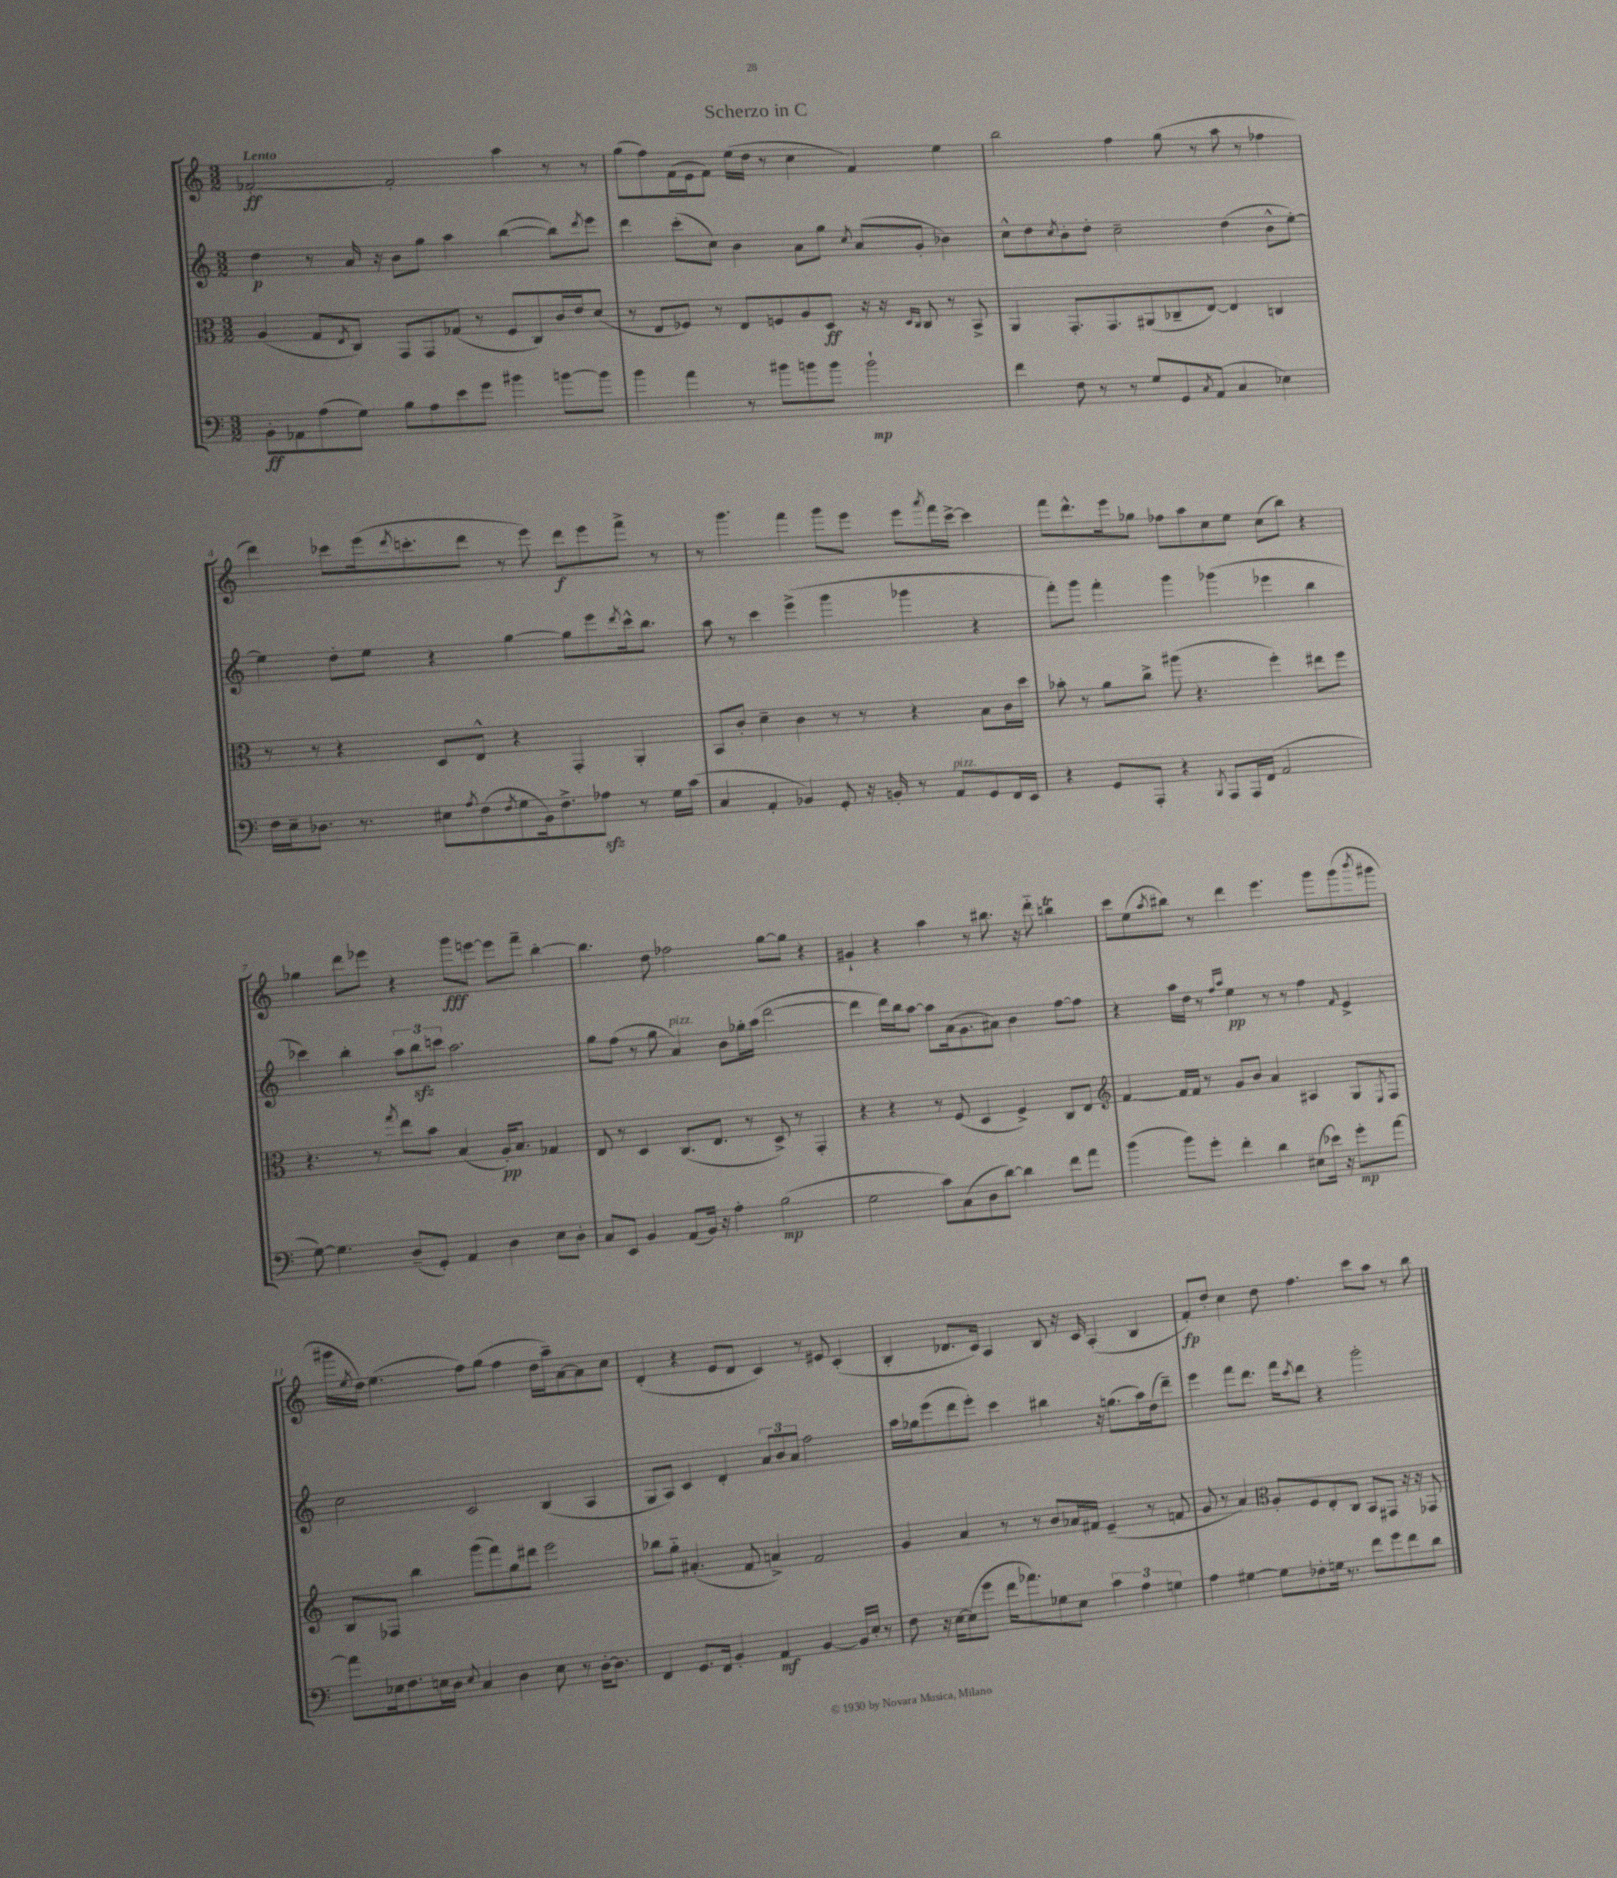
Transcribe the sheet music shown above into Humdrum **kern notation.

**kern	**dynam	**kern	**dynam	**kern	**dynam	**kern	**dynam
*part4	*part4	*part3	*part3	*part2	*part2	*part1	*part1
*staff4	*staff4	*staff3	*staff3	*staff2	*staff2	*staff1	*staff1
*clefF4	*	*clefC3	*	*clefG2	*	*clefG2	*
*k[]	*	*k[]	*	*k[]	*	*k[]	*
*M3/2	*	*M3/2	*	*M3/2	*	*M3/2	*
=1	=1	=1	=1	=1	=1	=1	=1
!	!	!	!	!	!	!LO:TX:a:B:t=Lento	!
8BB'\L	ff	(4A/	.	4dd\	p	[2f-X'/	ff
8AA-X\	.	.	.	.	.	.	.
(8A\	.	8G/L	.	8r	.	.	.
.	.	8qE/	.	.	.	.	.
8G\J)	.	8C/J)	.	16a/	.	.	.
.	.	.	.	16r	.	.	.
8B\L	.	8GG/L	.	8b\L	.	2f-'/]	.
8A\	.	8GG/	.	8gg\J	.	.	.
8e\	.	(8G-X/J	.	4aa\	.	.	.
8g\J	.	8r	.	.	.	.	.
4b#X\	.	8F/L	.	([4bb\	.	4aa\	.
.	.	8C/)	.	.	.	.	.
[8bn\L	.	16c/L	.	8bb\L])	.	8r	.
.	.	16e/J	.	.	.	.	.
.	.	.	.	8qddd/	.	.	.
8b\J]	.	(8d/J	.	8eee\J	.	8r	.
=2	=2	=2	=2	=2	=2	=2	=2
4b\	.	8r	.	4ddd\	.	(8gg\L	.
.	.	8E/L	.	.	.	8ff\)	.
4a\	.	8F-X/J)	.	(8ccc'\L	.	(16f\L	.
.	.	.	.	.	.	16e\J	.
.	.	8r	.	8cc\J)	.	8f\J)	.
8r	.	8E/L	.	4b\	.	(16ee\LL	.
.	.	.	.	.	.	16dd\JJ	.
8b#X\L	.	8Fn/	.	.	.	8r	.
8bn\	.	8A/	.	8a\L	.	4cc\	.
8b\J	.	8D/J	ff	8gg\J	.	.	.
.	.	.	.	8qcc/	.	.	.
2b`\	mp	16r	.	(8a/L	.	4f/)	.
.	.	16r	.	.	.	.	.
.	.	16qqD/LL	.	.	.	.	.
.	.	16qqC/JJ	.	.	.	.	.
.	.	8C/	.	8g'/J	.	.	.
.	.	8r	.	4b-X\)	.	4ee\	.
.	.	8BB^/	.	.	.	.	.
=3	=3	=3	=3	=3	=3	=3	=3
4f\	.	4AA/	.	8cc^^\L	.	2bb\	.
.	.	.	.	8dd\	.	.	.
.	.	.	.	8qcc/	.	.	.
8F\	.	8.GG'/L	.	8b'\	.	.	.
8r	.	.	.	8dd'\J	.	.	.
.	.	8.GG/	.	.	.	.	.
8r	.	.	.	2cc~\	.	4ff\	.
8G/L	.	(8AA#X/	.	.	.	.	.
8GG/	.	8C-X~/	.	.	.	(8gg\	.
8qC/	.	.	.	.	.	.	.
(8AA/J	.	[8E/J)	.	.	.	8r	.
4C/	.	4E/]	.	(4dd\	.	8aa\	.
.	.	.	.	.	.	8r	.
4E-X\)	.	4Cn/	.	8b^^\L	.	4ff-X\	.
.	.	.	.	[8ee'\J)	.	.	.
!!LO:LB:g=z
=4	=4	=4	=4	=4	=4	=4	=4
16F\LL	.	8r	.	4ee\]	.	4ddd\)	.
16E~\J	.	.	.	.	.	.	.
8.D-X\J	.	8r	.	.	.	.	.
.	.	4r	.	8dd'\L	.	8ccc-X\L	.
8.r	.	.	.	.	.	.	.
.	.	.	.	8ee\J	.	(16eee\k	.
.	.	.	.	.	.	8qddd/	.
.	.	.	.	.	.	8.cccn'\	.
8E#X\L	.	8D/L	.	4r	.	.	.
8qA/	.	.	.	.	.	.	.
(8F\	.	8E^^/J	.	.	.	8ddd\J	.
8qF/	.	.	.	.	.	.	.
8G\	.	4r	.	[4gg\	.	8r	.
16BB\k)	.	.	.	.	.	8eee\)	.
8.F^\	.	.	.	.	.	.	.
.	.	4GG'/	.	8gg\L]	.	8ddd\L	f
8A-Xzz\J	.	.	.	8eee\	.	8eee\	.
.	.	.	.	8qddd/	.	.	.
8r	.	4AA'/	.	16ccc^^\k	.	8fff^\J	.
.	.	.	.	8.bb\J	.	.	.
16G\LL	.	.	.	.	.	8r	.
(16c\JJ	.	.	.	.	.	.	.
=5	=5	=5	=5	=5	=5	=5	=5
4C/	.	8BB/L	.	8aa\	.	8r	.
.	.	8c'/J	.	8r	.	4.ggg\	.
4AA'/	.	4d~\	.	4ccc\	.	.	.
4BB-X/)	.	4c\	.	(4eee^\	.	4fff\	.
8GG'/	.	8r	.	4ggg\	.	8ggg\L	.
16r	.	8r	.	.	.	8eee\J	.
16BBn'/	.	.	.	.	.	.	.
8r	.	4r	.	4ggg-X\	.	8eee\L	.
.	.	.	.	.	.	8qaaa/	.
!LO:TX:a:i:t=pizz.	!	!	!	!	!	!	!
8AA/L	.	.	.	.	.	16fff\L	.
.	.	.	.	.	.	[16ccc^\JJ	.
8GG/	.	8B\L	.	4r	.	4ccc\]	.
16FF/L	.	16c\L	.	.	.	.	.
16EE/JJ	.	16dd\JJ	.	.	.	.	.
=6	=6	=6	=6	=6	=6	=6	=6
4r	.	8b-X'\	.	8fff'\L)	.	8fff\L	.
.	.	8r	.	8ggg\J	.	8.ddd^^\	.
8GG/L	.	8a\L	.	4fff'\	.	.	.
.	.	.	.	.	.	16eee\k	.
8AAA'/J	.	8cc^\J	.	.	.	8gg-X\J	.
4r	.	(8aa#X\	.	4ggg\	.	8ff-X\L	.
.	.	4.r	.	.	.	8aa\	.
8qBBB/	.	.	.	.	.	.	.
8AAA/L	.	.	.	(4ggg-X\	.	8cc\	.
16AAA/L	.	.	.	.	.	8ee\J	.
(16FF/JJ	.	.	.	.	.	.	.
2AA/	.	4ff'\)	.	4eee-X\	.	(8cc\L	.
.	.	.	.	.	.	8bb\J)	.
.	.	8ee#X\L	.	4bb\	.	4r	.
.	.	8ff\J	.	.	.	.	.
!!LO:LB:g=z
=7	=7	=7	=7	=7	=7	=7	=7
[8G\)	.	4.r	.	4ccc-X\)	.	4gg-X\	.
4.G\]	.	.	.	.	.	.	.
.	.	.	.	4bb'\	.	8ddd\L	.
.	.	8r	.	.	.	8eee-X\J	.
.	.	8qgg/	.	.	.	.	.
(8D~/L	.	8ee\L	.	12aa\L	.	4r	.
.	.	.	.	12bbzz\	.	.	.
8GG'/J)	.	8b\J	.	.	.	.	.
.	.	.	.	12cccn\J	.	.	.
4AA/	.	(4B/	.	2.aa\	.	8ggg\L	fff
.	.	.	.	.	.	[8eeen\J	.
4D\	.	16A'/KL)	pp	.	.	8eee\L]	.
.	.	8.B/J	.	.	.	.	.
.	.	.	.	.	.	8fff~\J	.
8E\L	.	4G-X/	.	.	.	[4bb'\	.
8D'\J	.	.	.	.	.	.	.
=8	=8	=8	=8	=8	=8	=8	=8
8C/L	.	8E/	.	8gg\L	.	4.bb\]	.
8EE/J	.	8r	.	(8ff\J	.	.	.
4BB/	.	4D/	.	8r	.	.	.
.	.	.	.	8gg\	.	8dd\	.
!	!	!	!	!LO:TX:a:i:t=pizz.	!	!	!
(8AA/L	.	(8.C/L	.	4a/)	.	2ff-X\	.
16BB/Jk)	.	.	.	.	.	.	.
16r	.	8.E/J	.	.	.	.	.
4A'\	.	.	.	8b\L	.	.	.
.	.	8r	.	16gg-X'\L	.	.	.
.	.	.	.	(16aa\JJ	.	.	.
(2B\	mp	8D^/)	.	[2ddd\	.	[8gg\L	.
.	.	8r	.	.	.	8gg\J]	.
.	.	4GG'/	.	.	.	4r	.
=9	=9	=9	=9	=9	=9	=9	=9
2G\	.	4r	.	4ddd\]	.	4g#X`/	.
.	.	4r	.	16ddd\LL)	.	4r	.
.	.	.	.	16bb\J	.	.	.
.	.	.	.	[8aa\J	.	.	.
8c\L)	.	8r	.	8aa\L]	.	4aa\	.
(8C\	.	(8F/	.	(16a\k	.	.	.
.	.	.	.	8.g\	.	.	.
8D\	.	4D/	.	.	.	8r	.
[8d\J)	.	.	.	8a#X\J)	.	8.bb#X\	.
4d\]	.	4F^/)	.	4b\	.	.	.
.	.	.	.	.	.	16r	.
.	.	.	.	.	.	8ddd\	.
8f\L	.	8C/L	.	[8ff\L	.	4bbnt\	.
8a\J	.	8E/J	.	8ff\J]	.	.	.
=10	=10	=10	=10	=10	=10	=10	=10
*	*	*clefG2	*	*	*	*	*
(4b\	.	[4f/	.	4r	.	8ccc\L	.
.	.	.	.	.	.	(8ee\	.
.	.	.	.	.	.	8qaa/	.
8b\L)	.	16f/LL]	.	16aa\LL	.	8bb#X\J)	.
.	.	16f/JJ	.	16dd\JJ	.	.	.
8g'\J	.	8r	.	8r	.	8r	.
.	.	.	.	16qqff/LL	.	.	.
.	.	.	.	16qqaa/JJ	.	.	.
4f'\	.	8g/L	.	4ee\	pp	4ddd\	.
.	.	8b/J	.	.	.	.	.
4d\	.	4a/	.	8r	.	4.eee\	.
.	.	.	.	8r	.	.	.
(8E#X\L	.	4A#X/	.	4ff\	.	.	.
16e-X\Jk)	.	.	.	.	.	8ggg\L	.
16r	.	.	.	.	.	.	.
.	.	.	.	16qqf/	.	.	.
8g'\L	mp	8G/L	.	4e^/	.	(8ggg\	.
.	.	8qE/	.	.	.	8qbbb/	.
[8a\J	.	8F/J	.	.	.	8ggg#X\J	.
!!LO:LB:g=z
=11	=11	=11	=11	=11	=11	=11	=11
8a\L]	.	8B/L	.	2cc\	.	16ggg#X\LL	.
.	.	.	.	.	.	8qee/	.
.	.	.	.	.	.	16dd\JJ)	.
16E-X\k	.	8F-X/J	.	.	.	(4.ee\	.
8.F\	.	.	.	.	.	.	.
.	.	4bb\	.	.	.	.	.
16En\L	.	.	.	.	.	.	.
16D\JJ	.	.	.	.	.	.	.
8qqE/	.	.	.	.	.	.	.
4C/	.	(8ggg\L	.	2c/	.	8ff\L)	.
.	.	8fff\)	.	.	.	(8gg\J	.
4D\	.	8gg\	.	.	.	4ff\	.
.	.	8ddd#X\J	.	.	.	.	.
8E\	.	2eee\	.	(4B/	.	16dd\LL	.
.	.	.	.	.	.	16aa~\J)	.
8r	.	.	.	.	.	[8a\	.
[16D'\KL	.	.	.	4A/	.	8a\]	.
8.D\J]	.	.	.	.	.	.	.
.	.	.	.	.	.	8cc\J	.
=12	=12	=12	=12	=12	=12	=12	=12
4FF/	.	8bb-X\L	.	8G/L	.	(4d'/	.
.	.	8gg\J	.	8A/J)	.	.	.
8.GG/L	.	(4.a#X'/	.	4c/	.	4r	.
16FF/Jk	.	.	.	.	.	.	.
4BB'/	.	.	.	4d'/	.	8e/L	.
.	.	8f/	.	.	.	8d/J	.
4AA/	mf	4an^/)	.	12a/L	.	4c/)	.
.	.	.	.	12b/	.	.	.
.	.	.	.	12a/J	.	.	.
[4BB/	.	2f/	.	2ff\	.	8r	.
.	.	.	.	.	.	8e#X/	.
16BB/LL]	.	.	.	.	.	(4c'/	.
16E'/JJ	.	.	.	.	.	.	.
8r	.	.	.	.	.	.	.
=13	=13	=13	=13	=13	=13	=13	=13
8F\	.	4g/	.	16aa\LL	.	4B'/	.
.	.	.	.	16gg-X\J	.	.	.
16r	.	.	.	(8eee\	.	.	.
[16E\KL	.	.	.	.	.	.	.
(8E\]	.	4a/	.	8ddd\	.	8.d-X/L	.
8g\J	.	.	.	8eee'\J)	.	.	.
.	.	.	.	.	.	16c/Jk)	.
16f\KL	.	8r	.	4ccc\	.	4A/	.
8.a-X\)	.	.	.	.	.	.	.
.	.	8r	.	.	.	.	.
8G-X\	.	8b/L	.	4bb#X\	.	8B/	.
8E\J	.	16a-X/L	.	.	.	16r	.
.	.	16f#X/JJ	.	.	.	16c/	.
6c\	.	(4e~/	.	16r	.	(4A'/	.
.	.	.	.	(8.ggn\L	.	.	.
6A\	.	.	.	.	.	.	.
.	.	8r	.	16aa\L)	.	4B/	.
.	.	.	.	(16dd\J	.	.	.
6Gn\	.	.	.	.	.	.	.
.	.	8fn/	.	8ddd~\J)	.	.	.
=14	=14	=14	=14	=14	=14	=14	=14
4A\	.	8g/	.	4eee\	.	8f'/L)	fp
.	.	8r	.	.	.	8dd'/J	.
[4G#X\	.	4a/)	.	8fff\L	.	4cc\	.
.	.	.	.	8.ddd\J	.	.	.
*	*	*clefC3	*	*	*	*	*
8G#\L]	.	8A'/L	.	.	.	8dd\	.
.	.	.	.	16fff\KL	.	.	.
.	.	.	.	8qccc/	.	.	.
8F-X'\	.	8F/	.	8ddd\J	.	4.ff\	.
16Gn\Jk	.	8E'/	.	4r	.	.	.
8.r	.	.	.	.	.	.	.
.	.	8C/J	.	.	.	.	.
8f\L	.	8BB/L	.	2ggg'\	.	8ccc\L	.
8g\	.	8GG#X/J	.	.	.	8aa\J	.
8f\	.	16r	.	.	.	8r	.
.	.	16r	.	.	.	.	.
8d\J	.	8GG-X/	.	.	.	8bb\	.
==	==	==	==	==	==	==	==
*-	*-	*-	*-	*-	*-	*-	*-
